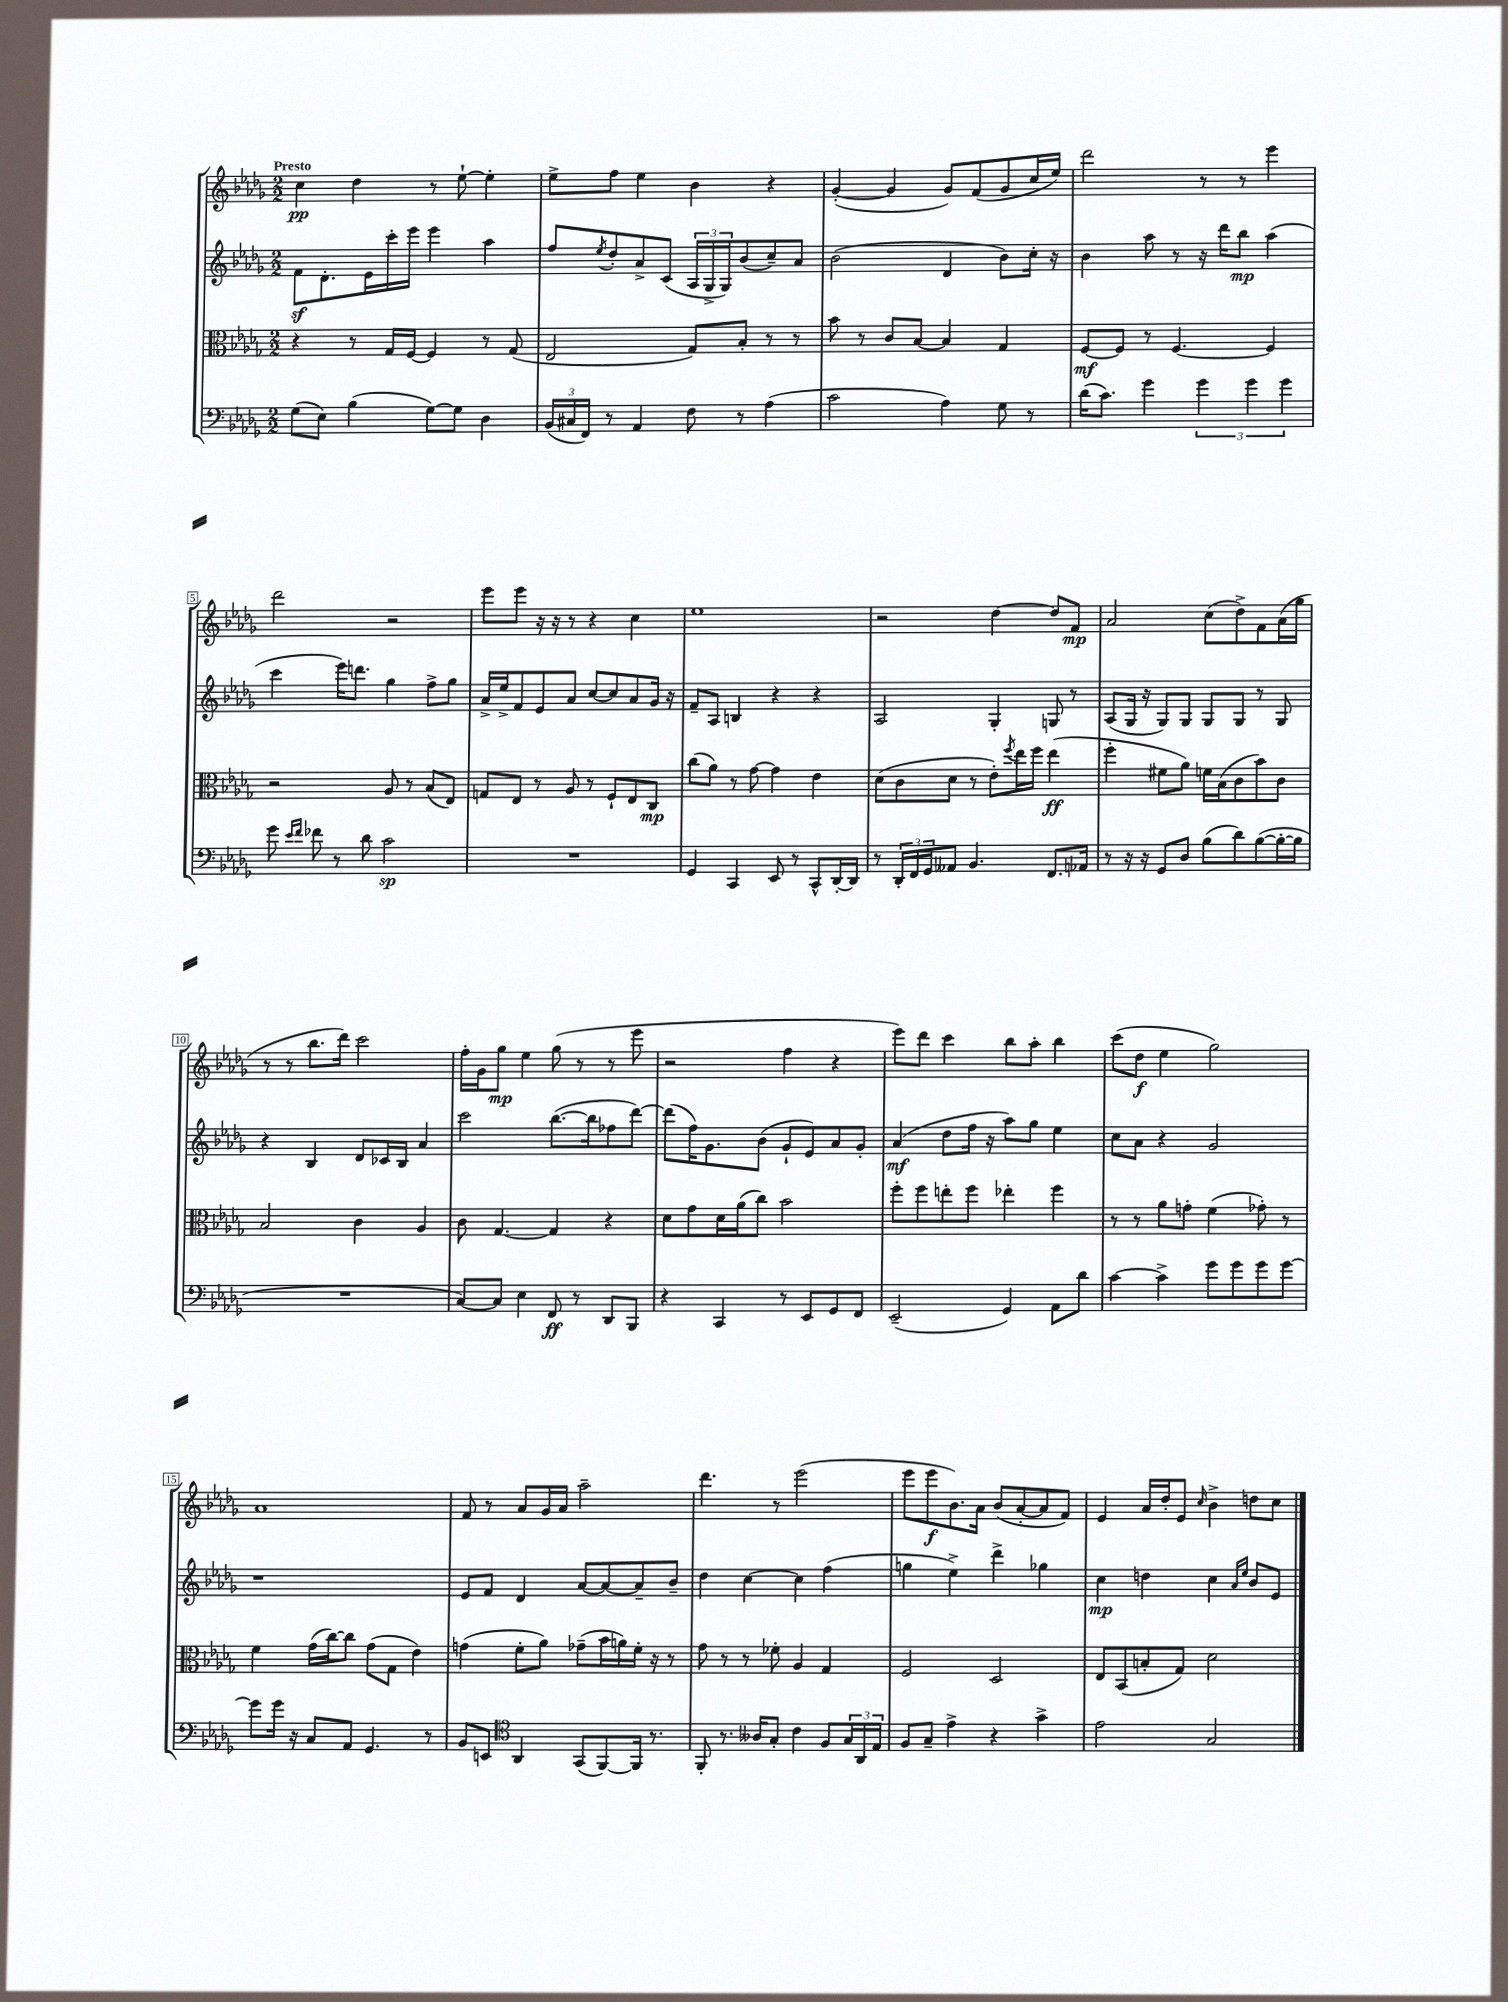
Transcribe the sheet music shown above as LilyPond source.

<<
\new StaffGroup <<
\new Staff = "s0" {
    \clef treble \key des \major \numericTimeSignature \time 2/2 \tempo "Presto"
    c''4\pp des''4 r8 ees''8~-! ees''4-. |
    ees''8-> f''8 ees''4 bes'4 r4 |
    ges'4~-.( ges'4 ges'8) f'8( ges'8 c''16 ees''16) |
    des'''2 r8 r8 ees'''4 |
    des'''2 r2 |
    ees'''8 ees'''8 r16 r16 r8 r4 c''4 |
    ees''1 |
    r2 des''4~ des''8 f'8\mp |
    aes'2 c''8( des''8->) f'8 aes'16( ges''16 |
    r8 r8 bes''8. des'''16) c'''2 |
    f''16-. ges'16 ges''8\mp ees''4 ges''8( r8 r8 ees'''8 |
    r2 f''4 r4 |
    ees'''8) des'''8 c'''4 bes''8 aes''8-. bes''4 |
    c'''8( des''8\f ees''4 ges''2) |
    aes'1 |
    f'8 r8 aes'8 ges'16 aes'16 aes''2-- |
    des'''4. r8 ees'''2( |
    ees'''8 ees'''8\f bes'8.) aes'16 bes'8( aes'8~-. aes'8 f'8) |
    ees'4 aes'16 des''16-. ees'8 \grace { c''16 } bes'4-> d''8 c''8 \bar "|." |
}
\new Staff = "s1" {
    \clef treble \key des \major \numericTimeSignature \time 2/2
    f'8\sf des'8.-. ees'16 c'''16-. ees'''16 ees'''4 aes''4 |
    f''8 \acciaccatura { ees''8 } des''8-. aes'8-> c'8( \tuplet 3/2 { aes16 ges16-> ges16) } bes'8( c''8--) aes'8 |
    bes'2( des'4 bes'8) c''16-. r16 |
    bes'4 aes''8 r8 r16 des'''16 bes''8\mp aes''4( |
    c'''4 ees'''16) d'''8. ges''4 f''8-> ges''8 |
    aes'16-> ees''16-> f'8 ees'8 aes'8 c''8~ c''8 aes'8 ges'16 r16 |
    f'8-- aes8 b4 r4 r4 |
    aes2 ges4-. g8 r8 |
    aes8( ges16 r16 ges8) ges8 ges8 ges8 r8 ges8 |
    r4 bes4 des'8 ces'16 bes16 aes'4 |
    c'''2 bes''8.~( bes''16 fes''8 des'''8~) |
    des'''8( f''16) ges'8. bes'8( ges'8-! ees'8) aes'8 ges'8-. |
    aes'4\mf( des''8 f''16 r16 aes''8) ges''8 ees''4 |
    c''8 aes'8 r4 ges'2 |
    r1 |
    ees'8 f'8 des'4 aes'8~ aes'8~ aes'8-- bes'8-- |
    des''4 c''4~ c''4 f''4( |
    g''4 ees''4->) des'''4-> ges''4 |
    c''4\mp d''4 c''4 \grace { aes'16 ees''16 } bes'8 ees'8 \bar "|." |
}
\new Staff = "s2" {
    \clef alto \key des \major \numericTimeSignature \time 2/2
    r4 r8 ges16 f16~ f4 r8 ges8( |
    ees2 ges8) bes8-. r8 r8 |
    bes'8 r8 c'8 bes8~ bes4 ges4 |
    f8~\mf f8 r8 f4.~ f4 |
    r2 aes8 r8 bes8( ees8) |
    g8 ees8 r8 aes8 r8 f8-! ees8 c8\mp |
    c''8( aes'8) r8 ges'8~ ges'4 ees'4 |
    des'8( c'8 des'8 r8 ees'8-.) \acciaccatura { f''8 } ees''16 f''16 ees''4\ff( |
    f''4-. fis'8 aes'8) f'16 bes16( c'8 bes'8) c'8 |
    bes2 c'4 aes4 |
    c'8 ges4.~ ges4 r4 |
    des'8 ges'8 des'16 aes'16( c''8) bes'2 |
    f''8-. f''8 e''8-. f''8 ees''4-. f''4 |
    r8 r8 aes'8 g'8-. f'4( ges'8-.) r8 |
    f'4 ges'16( c''16~) c''8 ges'8( ges8 ees'4) |
    g'4( f'8-. aes'8) ges'8--( bes'16 a'16) f'16-. r16 r8 |
    ges'8 r8 r8 fes'8-. aes4 ges4 |
    f2 des2 |
    ees8 bes,8( b8-. ges8) des'2 \bar "|." |
}
\new Staff = "s3" {
    \clef bass \key des \major \numericTimeSignature \time 2/2
    ges8( ees8) bes4( ges8~) ges8 des4 |
    \tuplet 3/2 { bes,16( cis16 f,16) } r8 aes,4 f8 r8 aes4( |
    c'2 aes4) ges8 r8 |
    des'16( c'8.) ges'4 \tuplet 3/2 { ges'4 ges'4 ges'4 } |
    ges'8 \grace { ees'16 f'16 } fes'8 r8 des'8 c'2\sp |
    R1 |
    ges,4 c,4 ees,8 r8 c,8-^ des,16~-. des,16 |
    r8 \tuplet 3/2 { des,16-. f,16 ges,16 } aeses,8 bes,4. f,8. aes,16 |
    r8 r16 r16 ges,8 des8 bes8( des'8) bes8~( bes16~-. bes16 |
    R1 |
    c8~) c8 ees4 f,8\ff r8 des,8 bes,,8 |
    r4 c,4 r8 ees,8 ges,8 f,8 |
    ees,2--( ges,4) aes,8 des'8 |
    c'4~ c'4-> ges'8 ges'8 ges'8 ges'8~ |
    ges'8 ges'16 r16 c8 aes,8 ges,4. r8 |
    bes,8 e,8 \clef tenor aes,4 ges,8( f,8~) f,16 r8. |
    f,8-. r8. aeses16 ges8-. c'4 f8 \tuplet 3/2 { ges16 aes,16 ees16 } |
    f8 ges8-- ees'4-> r4 ges'4-> |
    ees'2 ges2 \bar "|." |
}
>>
>>
\layout { \context { \Score \override BarNumber.stencil = #(make-stencil-boxer 0.1 0.3 ly:text-interface::print) } }
